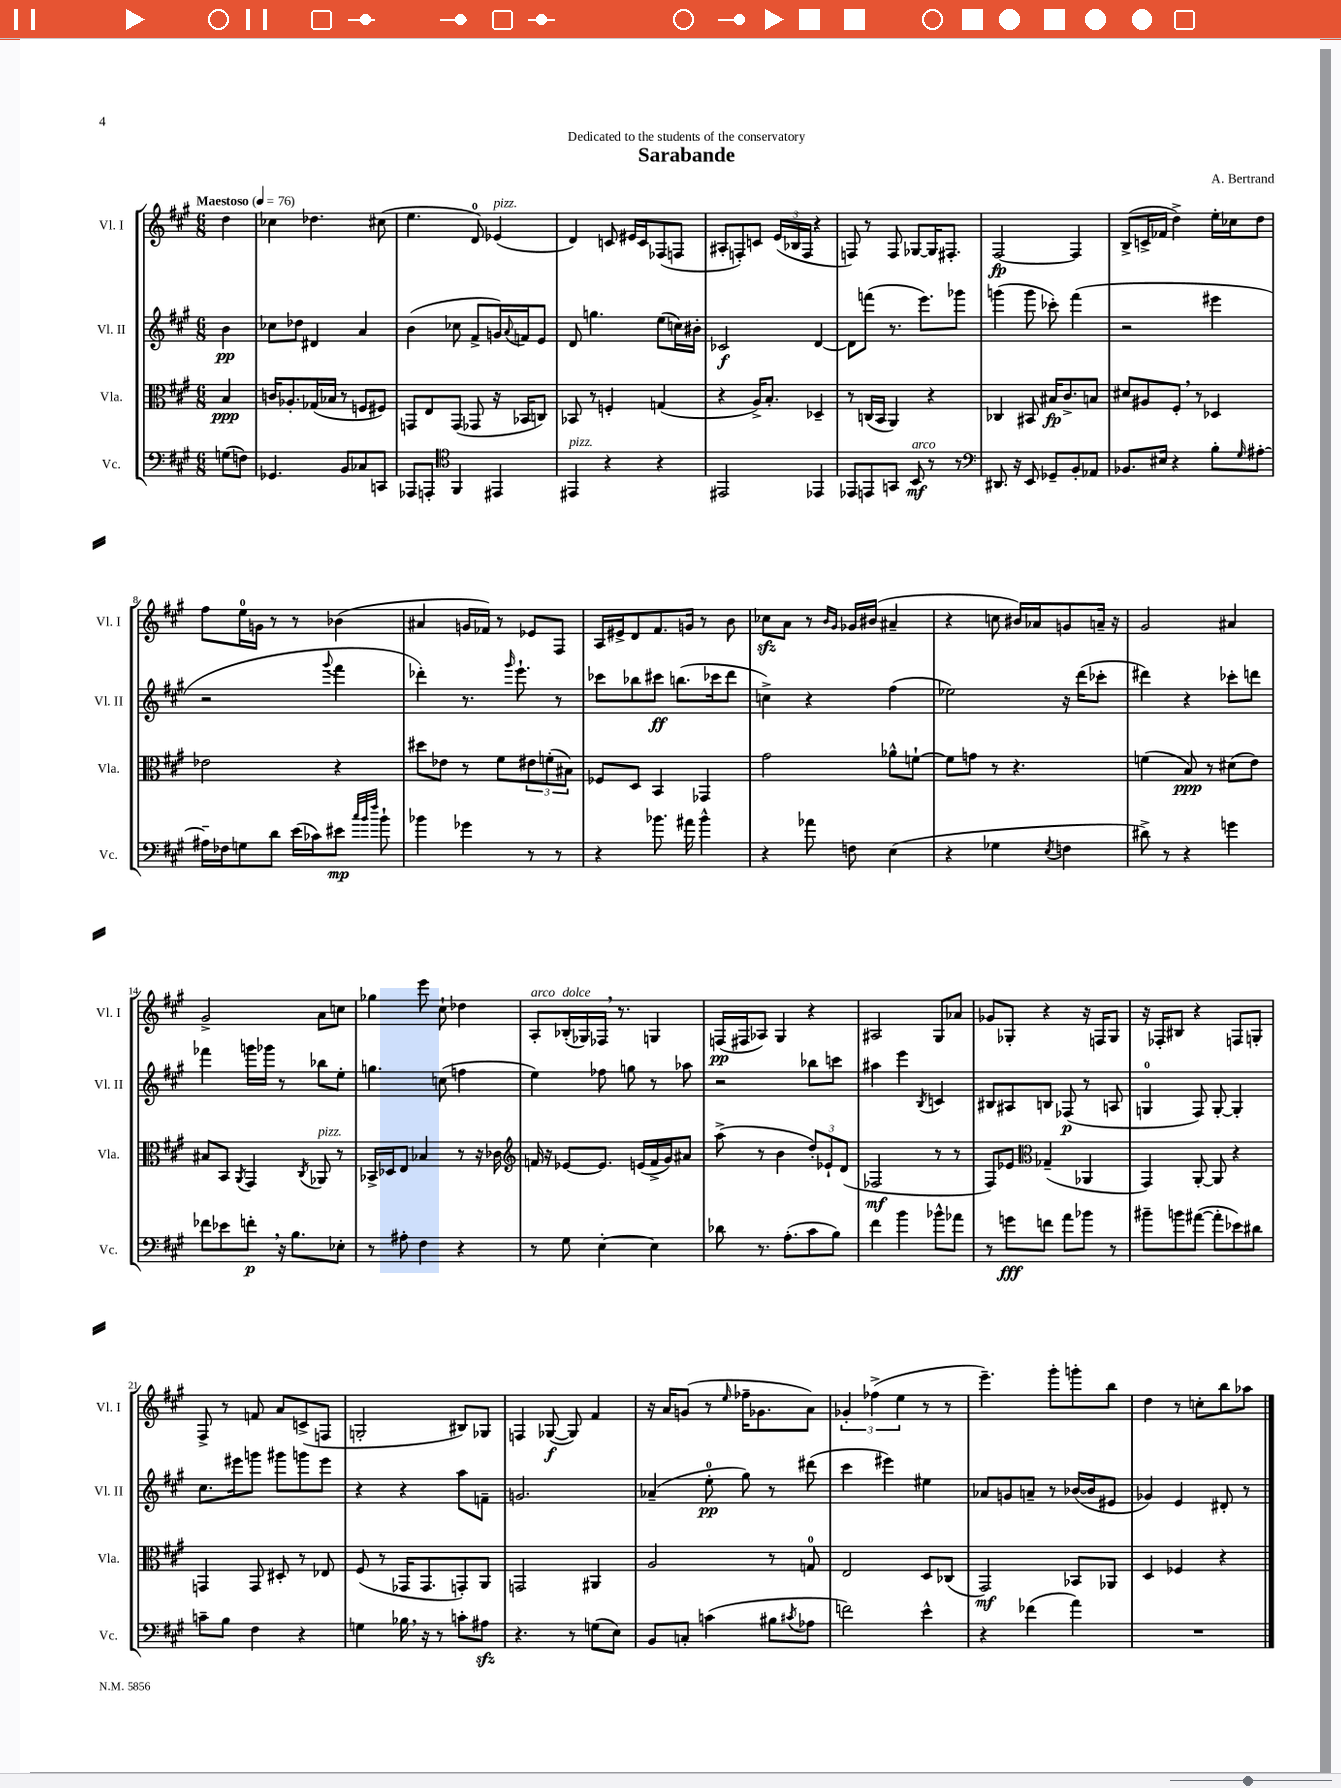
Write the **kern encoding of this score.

**kern	**dynam	**kern	**dynam	**kern	**dynam	**kern	**dynam
*part4	*part4	*part3	*part3	*part2	*part2	*part1	*part1
*staff4	*staff4	*staff3	*staff3	*staff2	*staff2	*staff1	*staff1
*I"Vc.	*	*I"Vla.	*	*I"Vl. II	*	*I"Vl. I	*
*I'Vc.	*	*I'Vla.	*	*I'Vl. II	*	*I'Vl. I	*
*clefF4	*	*clefC3	*	*clefG2	*	*clefG2	*
*k[f#c#g#]	*	*k[f#c#g#]	*	*k[f#c#g#]	*	*k[f#c#g#]	*
*M6/8	*	*M6/8	*	*M6/8	*	*M6/8	*
*MM76	*	*MM76	*	*MM76	*	*MM76	*
=	=	=	=	=	=	=	=
!	!	!	!	!	!	!LO:TX:a:B:t=Maestoso	!
(8Gn\L	.	4B/	ppp	4b\	pp	4dd\	.
8Fn\J)	.	.	.	.	.	.	.
=1	=1	=1	=1	=1	=1	=1	=1
4.GG-X/	.	16cn/KL	.	8cc-X\L	.	4cc-X\	.
.	.	8.A-X'/	.	.	.	.	.
.	.	.	.	8dd-X\J	.	.	.
.	.	(16G-X/L	.	4d#X/	.	4.dd-X\	.
.	.	16B-X/JJ	.	.	.	.	.
8BB/L	.	8r	.	.	.	.	.
8C-X/	.	8Fn/L	.	4a/	.	.	.
8CCn/J	.	8F#X/J)	.	.	.	(8cc#X\	.
=2	=2	=2	=2	=2	=2	=2	=2
8AAA-X/L	.	8GGn/L	.	(4b\	.	4.ee\	.
8AAAn'/J	.	8E/	.	.	.	.	.
*clefC4	*	*	*	*	*	*	*
4FF#/	.	(8GG/J	.	8cc-X\	.	.	.
.	.	8GG-X/	.	8f#^/L	.	8d/)	.
!	!	!	!	!	!	!LO:TX:a:i:t=pizz.	!
4EE#X/	.	16r	.	16gn/L)	.	(4e-X/	.
.	.	.	.	8qqa/	.	.	.
.	.	16BB-X/KL	.	16fn/J	.	.	.
.	.	8Cn/J)	.	8e/J	.	.	.
=3	=3	=3	=3	=3	=3	=3	=3
!LO:TX:a:i:t=pizz.	!	!	!	!	!	!	!
4EE#X/	.	8BB-X/	.	8d/	.	4d/)	.
.	.	8r	.	4.ggn\	.	.	.
4r	.	4Fn'/	.	.	.	8cn/	.
.	.	.	.	.	.	16e#X/LL	.
.	.	.	.	.	.	16c/J	.
4r	.	(4Gn/	.	(8ee\L	.	(8F-X/	.
.	.	.	.	16ccn\L)	.	8Fn/J	.
.	.	.	.	16b#X'\JJ	.	.	.
=4	=4	=4	=4	=4	=4	=4	=4
2EE#X/	.	4r	.	2c-X/	f	8A#X'/L	.
.	.	.	.	.	.	8Fn'/)	.
.	.	16A^/KL)	.	.	.	8cn/J	.
.	.	8.B'/J	.	.	.	.	.
.	.	.	.	.	.	(24e/LL	.
.	.	.	.	.	.	24B-X/	.
.	.	.	.	.	.	24F/JJ	.
4EE-X/	.	4D-X~/	.	[4d/	.	4r	.
=5	=5	=5	=5	=5	=5	=5	=5
8EE-X/L	.	8r	.	8d\L]	.	8Fn/)	.
8EEn/	.	(16Cn/LL	.	(8fffn\J	.	8r	.
.	.	16BB/JJ	.	.	.	.	.
8GGn/J	.	4AA/)	.	8.r	.	8F/	.
!LO:TX:a:i:t=arco	!	!	!	!	!	!	!
8BB/	mf	.	.	.	.	[8G-X/L	.
.	.	.	.	8.eee\L)	.	.	.
8r	.	4r	.	.	.	16G-/K]	.
.	.	.	.	.	.	8.F#X'/J	.
8r	.	.	.	8ggg-X\J	.	.	.
=6	=6	=6	=6	=6	=6	=6	=6
*clefF4	*	*	*	*	*	*	*
8.DD#X/	.	4C-X/	.	(4gggn\	.	[2F#/	fp
16r	.	.	.	.	.	.	.
8EE/	.	8BB#X/	.	8ggg\	.	.	.
8GG-X~/L	.	16B#X/KL	fp	8ccc-X'\)	.	.	.
.	.	8.c#^/	.	.	.	.	.
8BB'/	.	.	.	(4fff#\	.	4F#/]	.
8AA-X/J	.	8Bn/J	.	.	.	.	.
=7	=7	=7	=7	=7	=7	=7	=7
8.BB-X/L	.	8d#X/L	.	2r	.	(8B^/L	.
.	.	8A#X/	.	.	.	16cn^/L	.
16E#X/Jk	.	.	.	.	.	16f-X/JJ	.
4r	.	8F#',/J	.	.	.	4dd^\)	.
.	.	8r	.	.	.	.	.
8B'\L	.	4D-X/	.	4eee#X\	.	16ee'\LL	.
.	.	.	.	.	.	16cc-X\J	.
16qqG#/	.	.	.	.	.	.	.
[8A#X'\J	.	.	.	.	.	8dd\J	.
!!LO:LB:g=z
=8	=8	=8	=8	=8	=8	=8	=8
16A#X~\LL]	.	2e-X\	.	2r	.	8ff#\L	.
16F-X\J	.	.	.	.	.	.	.
8Gn\	.	.	.	.	.	16ee\L	.
.	.	.	.	.	.	16gn\JJ	.
8d\J	.	.	.	.	.	8r	.
(16e\LL	.	.	.	.	.	8r	.
16c-X\J)	.	.	.	.	.	.	.
.	.	.	.	8qqggg#/	.	.	.
8e#X\J	mp	4r	.	4fff#\	.	(4b-X\	.
32qqcc#/LLL	.	.	.	.	.	.	.
32qqb/	.	.	.	.	.	.	.
32qqff#/JJJ	.	.	.	.	.	.	.
8b`\	.	.	.	.	.	.	.
=9	=9	=9	=9	=9	=9	=9	=9
4b-X\	.	8dd#X\L	.	4ddd-X'\)	.	4a#X/	.
.	.	8e-X\J	.	.	.	.	.
4g-X\	.	8r	.	8.r	.	16gn/LL	.
.	.	.	.	.	.	16f-X/JJ)	.
.	.	8f#\L	.	.	.	8r	.
.	.	.	.	16qqggg#/	.	.	.
.	.	.	.	8.eee`\	.	.	.
8r	.	12e#X\	.	.	.	8e-X/L	.
.	.	(12fn'\	.	.	.	.	.
8r	.	.	.	8r	.	8F#/J	.
.	.	12B#X\J)	.	.	.	.	.
=10	=10	=10	=10	=10	=10	=10	=10
4r	.	8F-X/L	.	8ccc-X\L	.	16A/LL	.
.	.	.	.	.	.	16e#X^/J	.
.	.	8D/J	.	8bb-X\	.	8d/	.
8.b-X\	.	4BB/	.	8ccc#X\J	ff	8.f#/	.
.	.	.	.	(8.bbn\L	.	.	.
16a#X\	.	.	.	.	.	16gn/Jk	.
4b-^^\	.	4GG-X/	.	.	.	8r	.
.	.	.	.	16ccc-X\k	.	.	.
.	.	.	.	8ddd\J	.	8b\	.
=11	=11	=11	=11	=11	=11	=11	=11
4r	.	2g#\	.	4ccn^\)	.	8cc-Xzz\L	.
.	.	.	.	.	.	8a\J	.
8a-X\	.	.	.	4r	.	8r	.
.	.	.	.	.	.	16qqb/LL	.
.	.	.	.	.	.	16qqg#/JJ	.
8Fn\	.	.	.	.	.	16g-X/LL	.
.	.	.	.	.	.	(16b#X/JJ	.
(4E\	.	8a-X^^\L	.	(4ff#\	.	4a#X~/	.
.	.	[8fn`\J	.	.	.	.	.
=12	=12	=12	=12	=12	=12	=12	=12
4r	.	8f\L]	.	2ee-X\)	.	4r	.
.	.	8gn\J	.	.	.	.	.
4G-X\	.	8r	.	.	.	8ccn\	.
.	.	4.r	.	.	.	16b#X/LL)	.
.	.	.	.	.	.	16a-X/J	.
8qE/	.	.	.	.	.	.	.
4Fn\	.	.	.	16r	.	8gn/	.
.	.	.	.	(16ddd\KL	.	.	.
.	.	.	.	8ccc-X'\J	.	16an~/Jk	.
.	.	.	.	.	.	16r	.
=13	=13	=13	=13	=13	=13	=13	=13
8d#X^\)	.	(4fn\	.	4ddd#X\)	.	2g#/	.
8r	.	.	.	.	.	.	.
4r	.	8B/)	ppp	4r	.	.	.
.	.	8r	.	.	.	.	.
4gn\	.	(8d#X\L	.	8ccc-X'\L	.	4a#X/	.
.	.	8e\J)	.	8dddn\J	.	.	.
!!LO:LB:g=z
=14	=14	=14	=14	=14	=14	=14	=14
8f-X\L	.	8B#X/L	.	4fff-X\	.	2g#^/	.
8e-X\	.	8BB/J	.	.	.	.	.
.	.	8qAA/	.	.	.	.	.
8fn',\J	p	4GG#/	.	16gggn\LL	.	.	.
.	.	.	.	16ggg-X\JJ	.	.	.
16r	.	.	.	8r	.	.	.
8.B\L	.	.	.	.	.	.	.
.	.	8qC#/	.	.	.	.	.
!	!	!LO:TX:a:i:t=pizz.	!	!	!	!	!
.	.	8AA-X/	.	8bb-X\L	.	8a\L	.
8E-X'\J	.	8r	.	8ee'\J	.	8ccn\J	.
=15	=15	=15	=15	=15	=15	=15	=15
8r	.	16BB-X^/LL	.	4.ggn\	.	4gg-X\	.
.	.	16D-X/J	.	.	.	.	.
8A#X'\	.	8E/J	.	.	.	.	.
4F#\	.	4B-X/	.	.	.	8eee\	.
.	.	.	.	(8ccn\	.	8cc#`\	.
4r	.	8r	.	4ffn\	.	4dd-X\	.
.	.	16r	.	.	.	.	.
.	.	16c-X\	.	.	.	.	.
=16	=16	=16	=16	=16	=16	=16	=16
*	*	*clefG2	*	*	*	*	*
!	!	!	!	!	!	!LO:TX:a:i:t=arco	!
8r	.	16fn/	.	4ee\)	.	8A'/L	.
.	.	16r	.	.	.	.	.
!	!	!	!	!	!	!LO:TX:a:i:t=dolce	!
8G#\	.	[8e-X/L	.	.	.	(16B-X'/L	.
.	.	.	.	.	.	16G-X/)	.
[4E'\	.	8.e-/J]	.	8ff-X\	.	16F-X,/JJ	.
.	.	.	.	.	.	8.r	.
.	.	.	.	8ggn\	.	.	.
.	.	(16en/LL	.	.	.	.	.
4E\]	.	16f^/	.	8r	.	4Gn/	.
.	.	16g#/J)	.	.	.	.	.
.	.	8a#X/J	.	8aa-X\	.	.	.
=17	=17	=17	=17	=17	=17	=17	=17
8d-X\	.	(8aa^\	.	2r	.	(16Fn/LL	pp
.	.	.	.	.	.	16F#X/J	.
8.r	.	8r	.	.	.	8A-X/J)	.
.	.	4b\	.	.	.	4G#/	.
(8.A'\L	.	.	.	.	.	.	.
8c#\	.	12dd'/L)	.	8bb-X\L	.	4r	.
.	.	12e-X`/	.	.	.	.	.
8B\J)	.	.	.	8cccn\J	.	.	.
.	.	(12d/J	.	.	.	.	.
=18	=18	=18	=18	=18	=18	=18	=18
4f#\	.	2F-X/	mf	4aa#X\	.	2A#X/	.
4b\	.	.	.	4eee\	.	.	.
.	.	.	.	8qB/	.	.	.
8b-X^^\L	.	8r	.	4cn/	.	8G#/L	.
8a-X\J	.	8r	.	.	.	8a-X/J	.
=19	=19	=19	=19	=19	=19	=19	=19
8r	.	8F#/L)	.	8B#X/L	.	8g-X/L	.
8gn\L	fff	8e-X/J	.	8A#X/	.	8G-X'/J	.
*	*	*clefC3	*	*	*	*	*
8fn\J	.	(4G-X~/	.	8Bn/J	.	4r	.
8a\L	.	.	.	(8F-X/	p	.	.
8b-X\J	.	4AA-X/	.	8r	.	16r	.
.	.	.	.	.	.	16Fn/KL	.
8r	.	.	.	8An/	.	8G-/J	.
=20	=20	=20	=20	=20	=20	=20	=20
8b#X~\L	.	4GG#/)	.	4Gn/	.	16r	.
.	.	.	.	.	.	16F-X'/KL	.
8bn\	.	.	.	.	.	8B#X/J	.
([8a#X\J	.	[8AA'/	.	8F#/)	.	4r	.
8a#'\L]	.	8AA/]	.	[8G'/	.	.	.
8e-X\)	.	4r	.	4G'/]	.	8Fn/L	.
8d#X\J	.	.	.	.	.	8Gn'/J	.
!!LO:LB:g=z
=21	=21	=21	=21	=21	=21	=21	=21
8cn~\L	.	4GGn/	.	8.cc#\L	.	8F#^/	.
8B\J	.	.	.	.	.	8r	.
.	.	.	.	16eee#X\k	.	.	.
4F#\	.	8GG/	.	8gggn\J	.	8fn/	.
.	.	8D#X'/	.	8ggg#X\L	.	8a/L	.
4r	.	8r	.	8gggn\	.	(8cn^/	.
.	.	8E-X/	.	8eee#\J	.	8Fn/J	.
=22	=22	=22	=22	=22	=22	=22	=22
4Gn\	.	(8F#/	.	4r	.	2Gn'/	.
.	.	8r	.	.	.	.	.
16B-X,\	.	16GG-X/KL	.	4r	.	.	.
16r	.	8.GG-/	.	.	.	.	.
8r	.	.	.	.	.	.	.
8cn'\L	.	8GGn'/)	.	8aa\L	.	8B#X/L)	.
8A#Xzz\J	.	8AA/J	.	8fn~\J	.	8G-X/J	.
=23	=23	=23	=23	=23	=23	=23	=23
4.r	.	2GGn/	.	2.gn/	.	4Fn/	.
.	.	.	.	.	.	([8G-X/	f
8r	.	.	.	.	.	8G-/])	.
(8Gn\L	.	4AA#X/	.	.	.	4f#/	.
8E\J)	.	.	.	.	.	.	.
=24	=24	=24	=24	=24	=24	=24	=24
8BB/L	.	2A/	.	(4a-X~/	.	16r	.
.	.	.	.	.	.	16a/KL	.
8Cn'/J	.	.	.	.	.	(8gn/J	.
(4cn\	.	.	.	8ee'\	pp	8r	.
.	.	.	.	.	.	16qqee/	.
.	.	.	.	8gg#\)	.	16ff-X~\KL	.
.	.	.	.	.	.	8.g-X\	.
8B#X\L	.	8r	.	8r	.	.	.
8qc#X/	.	.	.	.	.	.	.
8A-X\J	.	8Gn/	.	(8ddd#X\	.	8a\J)	.
=25	=25	=25	=25	=25	=25	=25	=25
2fn\)	.	2E/	.	4ccc#\	.	6g-X'/	.
.	.	.	.	.	.	(6ff-X^\	.
.	.	.	.	4eee#X\)	.	.	.
.	.	.	.	.	.	6ee\	.
4e^^\	.	8D/L	.	4ee#X\	.	8r	.
.	.	(8C-X/J	.	.	.	8r	.
=26	=26	=26	=26	=26	=26	=26	=26
4r	.	2GG#/)	mf	8a-X/L	.	4.eee~\)	.
.	.	.	.	8gn/	.	.	.
(4f-X\	.	.	.	8an~/J	.	.	.
.	.	.	.	8r	.	8ggg#'\L	.
4a\)	.	8BB-X/L	.	([16b-X/LL	.	8gggn'\	.
.	.	.	.	16b-/J]	.	.	.
.	.	8AA-X/J	.	8e#X/J	.	8bb\J	.
=27	=27	=27	=27	=27	=27	=27	=27
2.r	.	4D/	.	4g-X/)	.	4dd\	.
.	.	4F-X/	.	4e/	.	8r	.
.	.	.	.	.	.	8ccn'\L	.
.	.	4r	.	8d#X'/	.	8bb\	.
.	.	.	.	8r	.	8aa-X\J	.
==	==	==	==	==	==	==	==
*-	*-	*-	*-	*-	*-	*-	*-
